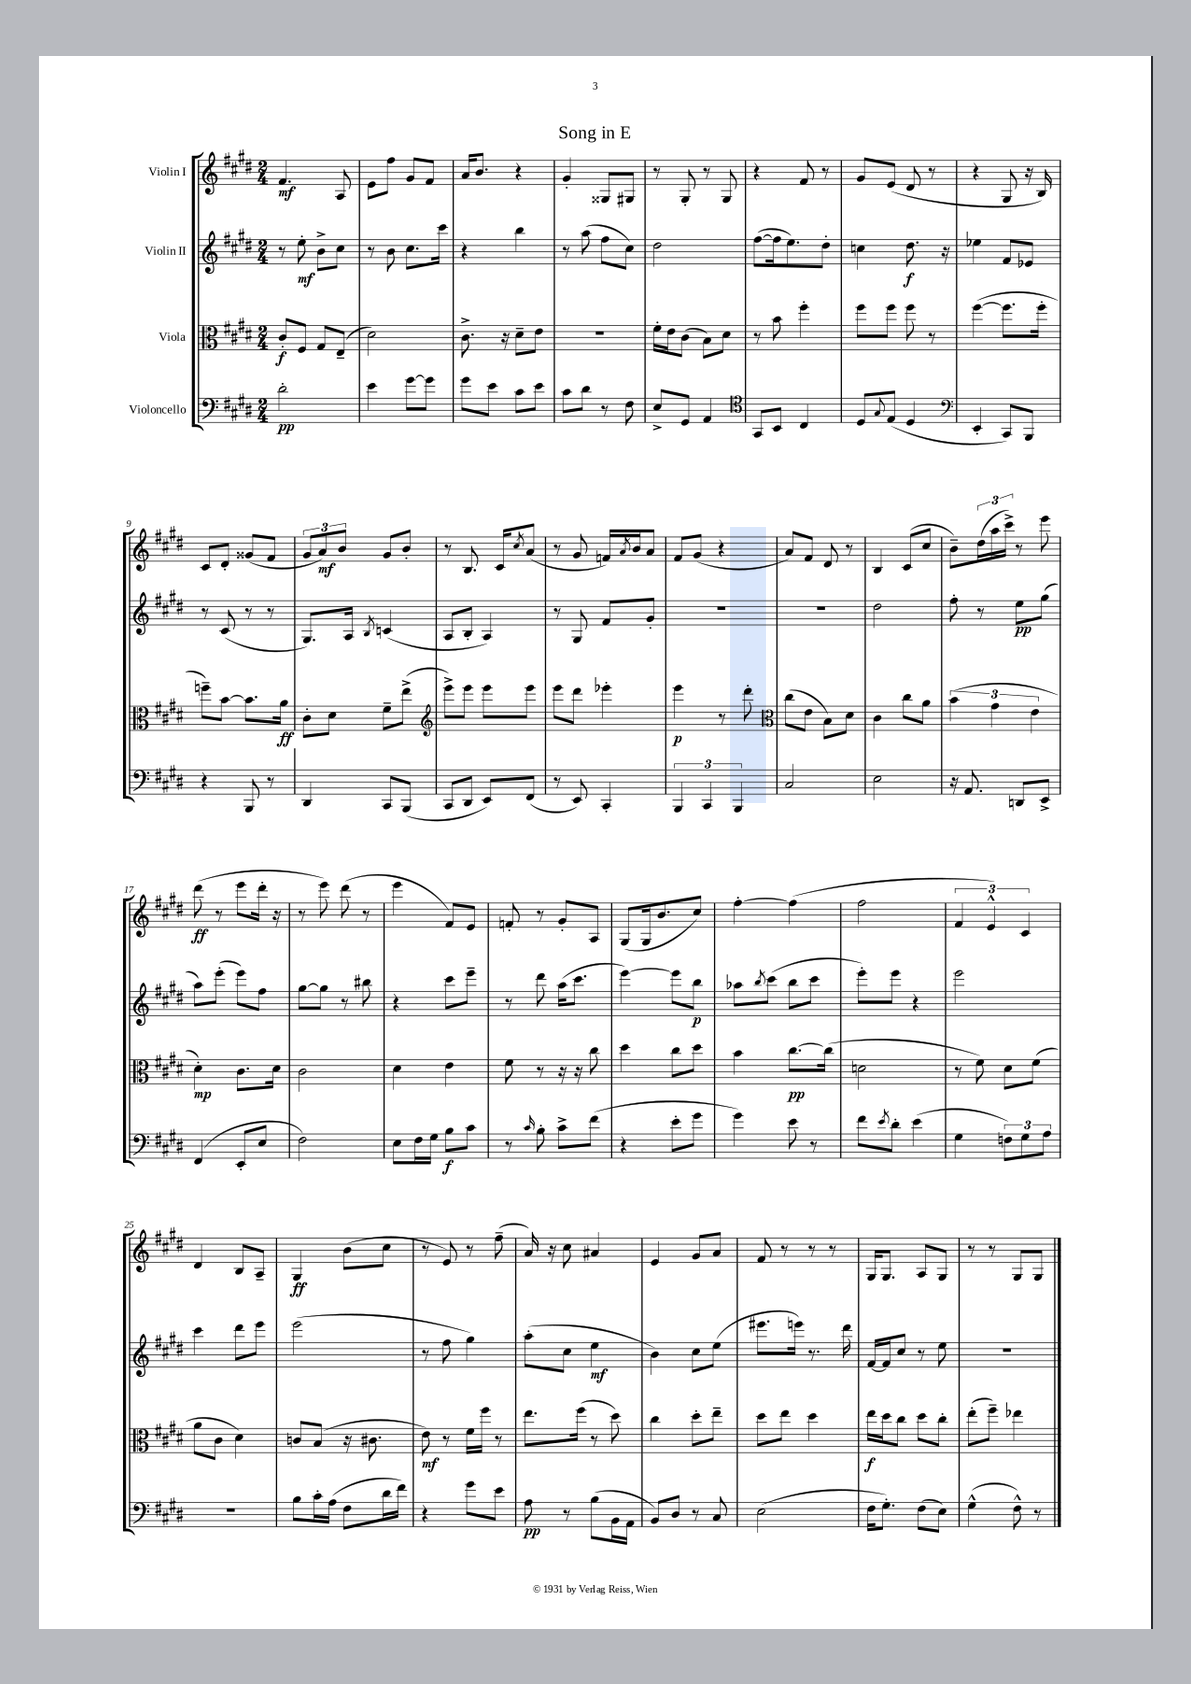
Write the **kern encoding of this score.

**kern	**kern	**kern	**kern
*staff4	*staff3	*staff2	*staff1
*clefF4	*clefC3	*clefG2	*clefG2
*k[f#c#g#d#]	*k[f#c#g#d#]	*k[f#c#g#d#]	*k[f#c#g#d#]
*M2/4	*M2/4	*M2/4	*M2/4
2d#'	8c#'	8r	4.f#
.	8F#	8ee'	.
.	8G#	8b^	.
.	(8E~	8cc#	8A
=	=	=	=
4e	2d#)	8r	8e
.	.	8b	8ff#
[8g#	.	8.cc#	8g#
8g#]	.	.	8f#
.	.	16ccc#	.
=	=	=	=
8g#	8.c#^	4r	16a
.	.	.	8.b
8e	.	.	.
.	16r	.	.
8c#	8d#~	4bb	4r
8e	8e	.	.
=	=	=	=
8c#	2r	8r	4g#'
8d#	.	(8aa	.
8r	.	8ff#	8G##
8F#	.	8cc#)	8G#
=	=	=	=
8E^	16f#'	2dd#	8r
.	16e	.	.
8GG#	(8c#	.	8G#'
4AA	8B)	.	8r
.	8d#	.	8G#
=	=	=	=
*clefC4	*	*	*
8GG#	8r	([8ff#	4r
8BB	8b	16ff#]	.
.	.	8.ee)	.
4C#	4ff#'	.	8f#
.	.	8dd#'	8r
=	=	=	=
8D#	8ff#	4cc	8g#
8qqG#	.	.	.
(8E	8ff#	.	(8e
4D#	8ff#	8.dd#	8d#
.	8r	.	8r
.	.	16r	.
=	=	=	=
*clefF4	*	*	*
4EE'	([4ff#	4ee-	4r
8CC#)	8.ff#]	8f#	8G#
8BBB	.	8e-	16r
.	16ff#'	.	16B)
=	=	=	=
4r	8ff~)	8r	8c#
.	[8b	(8c#	8d#'
8BBB	8.b]	8r	(8g##
8r	.	8r	8f#
.	16a	.	.
=	=	=	=
4DD#	8c#'	8.G#)	12g#
.	.	.	12a)
.	8d#	.	.
.	.	.	12b
.	.	16A	.
.	.	8qB	.
8CC#	8f#~	(4c	8g#
(8BBB	(8ee^	.	8b'
=	=	=	=
*	*clefG2	*	*
8CC#	8eee^)	8A	8r
8DD#	8eee	8B'	8.B
8EE)	8eee	4A)	.
.	.	.	16c#
.	.	.	8qcc#
(8FF#	8eee	.	(8a
=	=	=	=
8r	8eee	8r	8r
8EE)	8ddd#	8G#	8g#
4CC#'	4eee-'	8f#	16f)
.	.	.	8qa
.	.	.	16b
.	.	8g#'	8a
=	=	=	=
6BBB	4eee	2r	8f#
.	.	.	(8g#
6CC#	.	.	.
.	8r	.	4r
6BBB	.	.	.
.	8ddd#'	.	.
=	=	=	=
*	*clefC3	*	*
2C#	(8cc#	2r	8a)
.	8e	.	8f#
.	8B)	.	8d#
.	8d#	.	8r
=	=	=	=
2E	4c#	2dd#	4B
.	8cc#	.	(8c#
.	8a	.	8cc#
=	=	=	=
16r	(6b	8ff#'	8b~)
8.AA	.	.	.
.	.	8r	(24dd#
.	6g#	.	24aa
.	.	.	24ccc#^)
8DD	.	8ee	8r
.	6e	.	.
8EE^	.	(8gg#	8eee
=	=	=	=
(4FF#	4d#')	8aa)	(8ddd#
.	.	(8eee'	8r
8EE'	8.c#	8eee)	8eee
8E	.	8ff#	16ddd#'
.	16d#	.	16r
=	=	=	=
2F#)	2c#	[8gg#	8r
.	.	8gg#]	8eee)
.	.	8r	(8ddd#
.	.	8bb#	8r
=	=	=	=
8E	4d#	4r	4eee
16F#	.	.	.
16G#	.	.	.
8B	4e	8ccc#	8f#)
8c#	.	8eee~	8e
=	=	=	=
8r	8f#	8r	8f'
16qqc#	.	.	.
8B'	8r	8ddd#	8r
8c#^	16r	(16aa	8g#'
.	16r	8.ccc#	.
(8f#	8cc#	.	8A
=	=	=	=
4r	4dd#	[4eee)	(8G#
.	.	.	16G#
.	.	.	8.b
8e'	8cc#	8eee]	.
8g#	8dd#	8bb	8cc#)
=	=	=	=
4g#)	4b	8aa-	[4ff#'
.	.	8qbb	.
.	.	(8ccc#	.
8e	[8.cc#	8bb	(4ff#]
8r	.	8ccc#	.
.	(16cc#]	.	.
=	=	=	=
8f#	2d	8eee')	2ff#
8qe	.	.	.
8d#'	.	8eee	.
(4e	.	4r	.
=	=	=	=
4G#	8r	2eee	6f#
.	8f#)	.	.
.	.	.	6e^^)
12F)	8d#	.	.
12G#	.	.	6c#
.	(8f#	.	.
12A	.	.	.
=	=	=	=
2r	8a	4ccc#	4d#
.	8c#	.	.
.	4d#)	8ddd#	8B
.	.	8eee	8A~
=	=	=	=
8B	8c	(2eee	4G#
16c#'	(8B	.	.
(16A	.	.	.
8F#	16r	.	(8b
.	8.c#	.	.
16d#	.	.	8cc#
16f#)	.	.	.
=	=	=	=
4r	8e)	8r	8r
.	8r	8ff#	8e)
8g#	16f#	4gg#)	8r
.	16ff#	.	.
8e	8r	.	(8ff#~
=	=	=	=
8A	8.ee	(8aa'	16a)
.	.	.	16r
8r	.	8cc#	8cc#
.	(16ff#	.	.
(8B	8r	4ee	4a#
16BB	8dd#)	.	.
16AA	.	.	.
=	=	=	=
8BB)	4cc#	4b)	4e
8D#	.	.	.
8r	8dd#'	8cc#	8g#
8C#	8ee~	(8ee	8a
=	=	=	=
(2E	8dd#	8.eee#	8f#
.	8ee	.	8r
.	.	16eee)	.
.	4dd#	8.r	8r
.	.	.	8r
.	.	16ddd#	.
=	=	=	=
16F#	16ee	[16f#	16G#
8.G#')	16dd#	16f#]	8.G#
.	8cc#	8cc#	.
(8F#	8dd#	8r	8A
8E)	8cc#'	8ee	8G#
=	=	=	=
(4G#^^	(8ee'	2r	8r
.	8ff#~)	.	8r
8F#^^)	4ee-	.	8G#
8r	.	.	8G#
==	==	==	==
*-	*-	*-	*-
